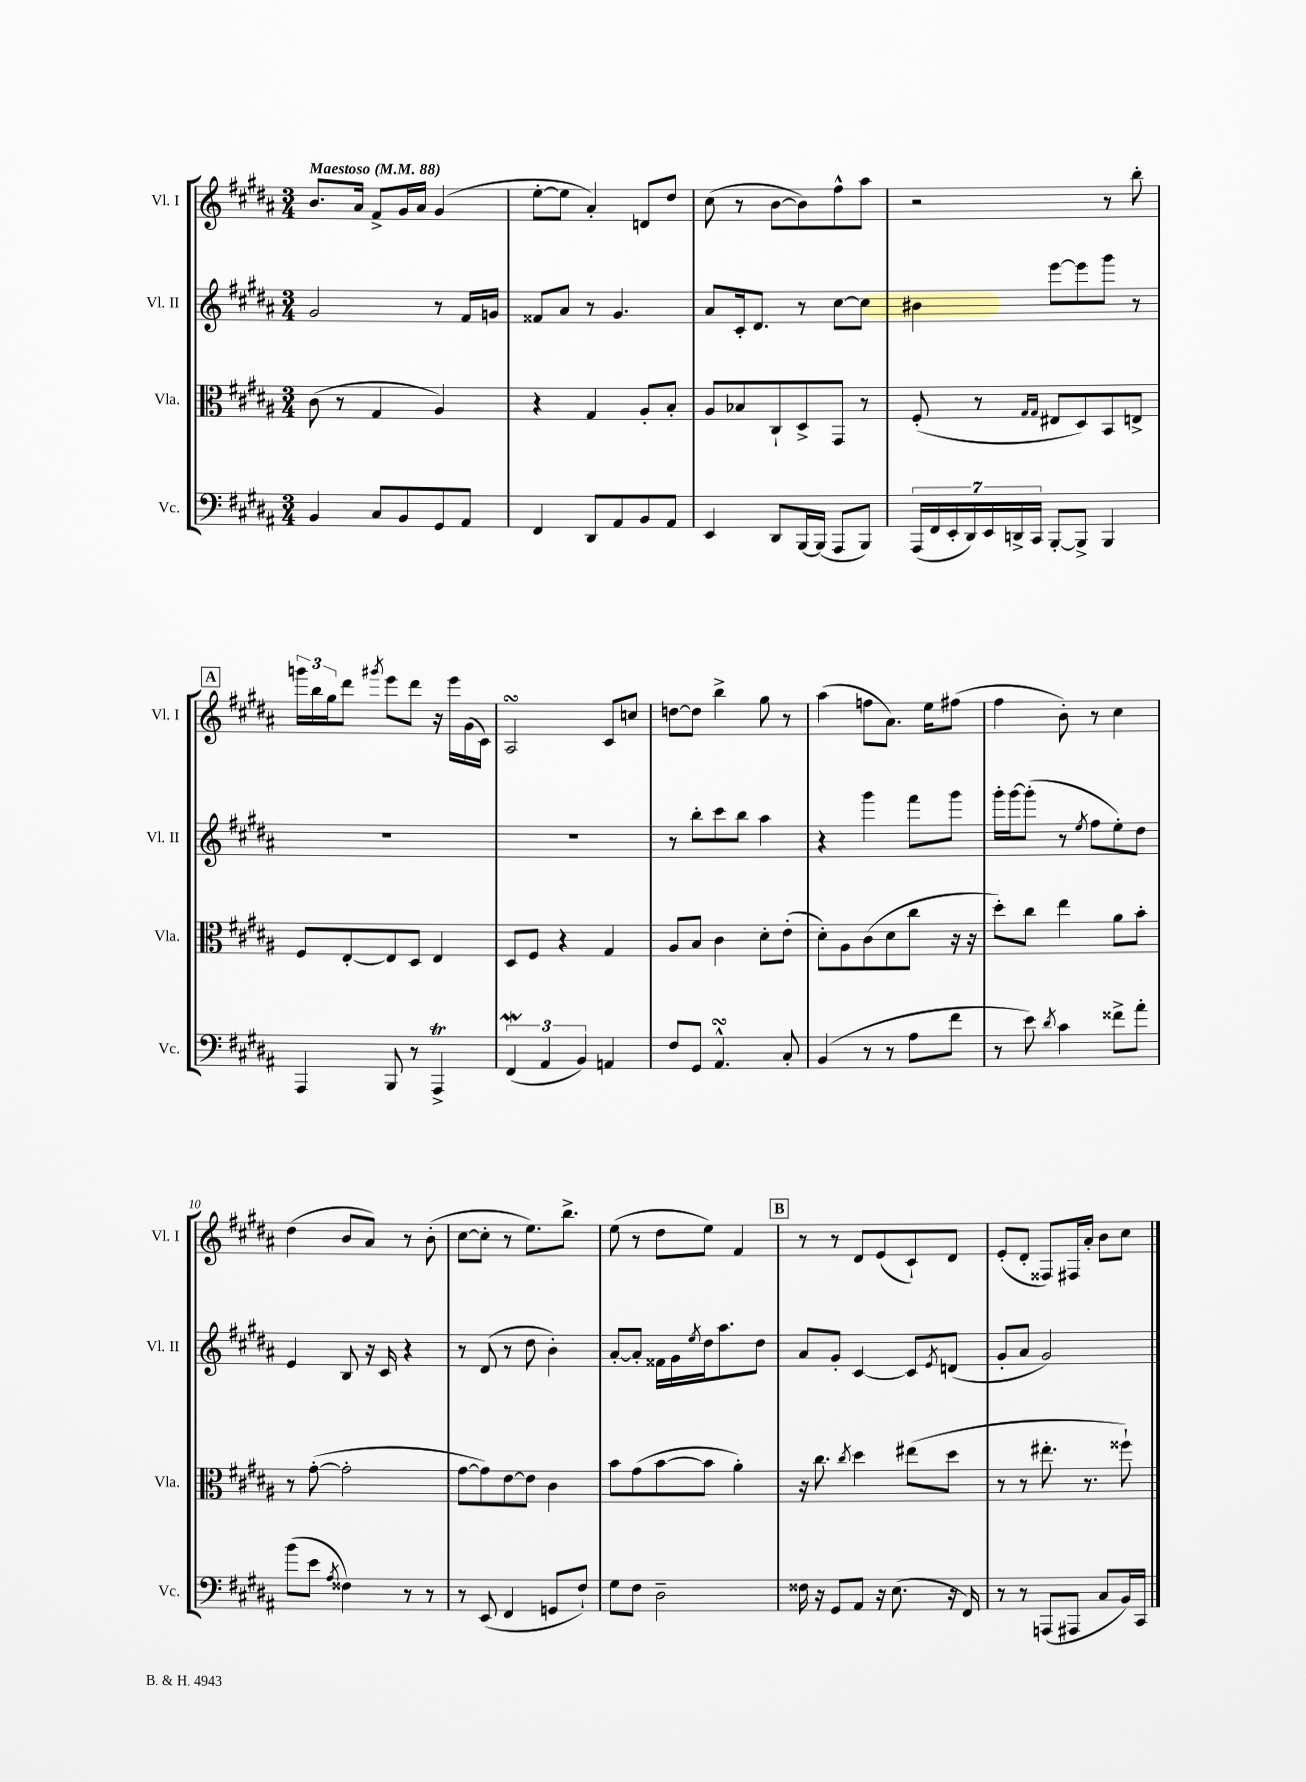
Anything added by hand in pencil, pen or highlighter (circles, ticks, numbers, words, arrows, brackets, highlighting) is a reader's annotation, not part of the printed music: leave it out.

**kern	**kern	**kern	**kern
*part4	*part3	*part2	*part1
*staff4	*staff3	*staff2	*staff1
*I"Vc.	*I"Vla.	*I"Vl. II	*I"Vl. I
*I'Vc.	*I'Vla.	*I'Vl. II	*I'Vl. I
*clefF4	*clefC3	*clefG2	*clefG2
*k[f#c#g#d#a#]	*k[f#c#g#d#a#]	*k[f#c#g#d#a#]	*k[f#c#g#d#a#]
*M3/4	*M3/4	*M3/4	*M3/4
*MM88	*MM88	*MM88	*MM88
=1	=1	=1	=1
!	!	!	!LO:TX:a:B:t=Maestoso
4BB/	(8c#\	2g#/	8.b/L
.	8r	.	.
.	.	.	16a#/Jk
8C#/L	4G#/	.	8f#^/L
8BB/	.	.	16g#/L
.	.	.	16a#/JJ
8GG#/	4A#/)	8r	(4g#/
8AA#/J	.	16f#/LL	.
.	.	16gn/JJ	.
=2	=2	=2	=2
4FF#/	4r	8f##X/L	[8ee'\L
.	.	8a#/J	8ee\J]
8DD#/L	4G#/	8r	4a#'/)
8AA#/	.	4.g#/	.
8BB/	8A#'/L	.	8dn/L
8AA#/J	8B'/J	.	8dd#/J
=3	=3	=3	=3
4EE/	8A#/L	8a#/L	(8cc#\
.	8B-X/	16c#'/k	8r
.	.	8.d#/J	.
8DD#/L	8C#`/	.	[8b\L
[16BBB/L	8D#^/	8r	8b\])
(16BBB/JJ]	.	.	.
8AAA#/L	8GG#/J	[8cc#\L	8ff#^^\
8BBB/J)	8r	8cc#\J]	8aa#\J
=4	=4	=4	=4
(28AAA#/LL	(8F#'/	4b#X\	2r
28FF#/	.	.	.
28EE'/	.	.	.
28DD#/)	.	.	.
.	8r	.	.
28EE/	.	.	.
28DDn^/	.	.	.
28CC#/JJ	.	.	.
.	16qqG#/LL	.	.
.	16qqG#/JJ	.	.
[8BBB'/L	8E#X/L	[8eee\L	.
8BBB^/J]	8D#/)	8eee\]	.
4BBB/	8BB/	8ggg#\J	8r
.	8En^/J	8r	8bb'\
!!LO:LB:g=z
!!LO:REH:place=s1:t=A
=5	=5	=5	=5
4AAA#/	8F#/L	2.r	24gggn\LL
.	.	.	24bb\
.	.	.	24gg#\J
.	[8E'/	.	8ddd#\J
.	.	.	8qggg#X/
8BBB/	8E/]	.	8eee\L
8r	8D#/J	.	8ddd#\J
4AAA#t^/	4E/	.	16r
.	.	.	16eee\LL
.	.	.	(16g#\
.	.	.	16c#\JJ)
=6	=6	=6	=6
(6FF#W/	8D#/L	2.r	2A#sSsS/
.	8F#/J	.	.
6AA#/	.	.	.
.	4r	.	.
6BB/)	.	.	.
4AAn/	4G#/	.	8c#/L
.	.	.	8ccn/J
=7	=7	=7	=7
8F#/L	8A#/L	8r	[8ddn\L
8GG#/J	8B/J	8bb'\L	8dd\J]
4.AA#sSsS^^/	4c#\	8ccc#\	4bb^\
.	.	8bb\J	.
.	8d#'\L	4aa#\	8gg#\
8C#'/	(8e'\J	.	8r
=8	=8	=8	=8
(4BB/	8d#'\L)	4r	(4aa#\
.	8A#\	.	.
8r	(8c#\	4ggg#\	8ffn\L
8r	8d#\	.	8.a#\J)
8A#\L	8cc#\J	8fff#\L	.
.	.	.	16ee\KL
8f#\J	16r	8ggg#\J	(8ff#X\J
.	16r	.	.
=9	=9	=9	=9
8r	8dd#'\L)	16ggg#'\LL	4ff#\
.	.	[16ggg#\J	.
8e\)	8cc#\J	(8ggg#'\J]	.
8qd#/	.	.	.
4c#\	4ee\	8r	8b'\)
.	.	8qee/	.
.	.	8ff#\L	8r
8f##X^\L	8a#\L	8ee'\)	4cc#\
8a#'\J	8b'\J	8dd#\J	.
!!LO:LB:g=z
=10	=10	=10	=10
(8b\L	8r	4e/	(4dd#\
8e\J	([8g#'\	.	.
8qA#/	.	.	.
4F##X\)	2g#'\]	8B/	8b/L
.	.	16r	8a#/J)
.	.	16c#/	.
8r	.	4r	8r
8r	.	.	(8b'\
=11	=11	=11	=11
8r	[8g#\L	8r	[8cc#\L
(8EE/	8g#\])	(8d#/	8cc#'\J]
4FF#/	[8e\	8r	8r
.	8e\J]	8dd#\	8.ee\L)
8GGn/L	4c#\	4b'\)	.
.	.	.	8.bb^\J
8F#`/J)	.	.	.
=12	=12	=12	=12
8G#\L	8b\L	[8a#'/L	(8ee\
8F#\J	(8g#\	8a#'/J]	8r
2D#~\	[8b\	16f##X\LL	8dd#\L
.	.	16g#\	.
.	.	8qee/	.
.	8b\J]	16dd#\J	8ee\J)
.	.	8.aa#\	.
.	4a#'\)	.	4f#/
.	.	8dd#\J	.
!!LO:REH:place=s1:t=B
=13	=13	=13	=13
16F##X\	16r	8a#/L	8r
16r	8.cc#\	.	.
8GG#/L	.	8g#'/J	8r
.	8qcc#/	.	.
8AA#/J	4dd#\	[4c#/	8d#/L
16r	.	.	(8e/
(8.E\	.	.	.
.	(8ee#X\L	8c#/L]	8c#`/)
.	.	8qe/	.
16r	8dd#\J	(8dn/J	8d#/J
16FF#/)	.	.	.
=14	=14	=14	=14
8r	8r	8g#'/L	(8e'/L
8r	8r	8a#/J	8d#'/J
(8AAAn/L	8.ee#X'\	2g#/)	8F##X/L)
8AAA#X/J	.	.	16F#X/L
.	8.r	.	16a#'/JJ
8C#/L	.	.	8b\L
16BB/L)	8ff##X`\)	.	8cc#\J
16CC#/JJ	.	.	.
==	==	==	==
*-	*-	*-	*-
